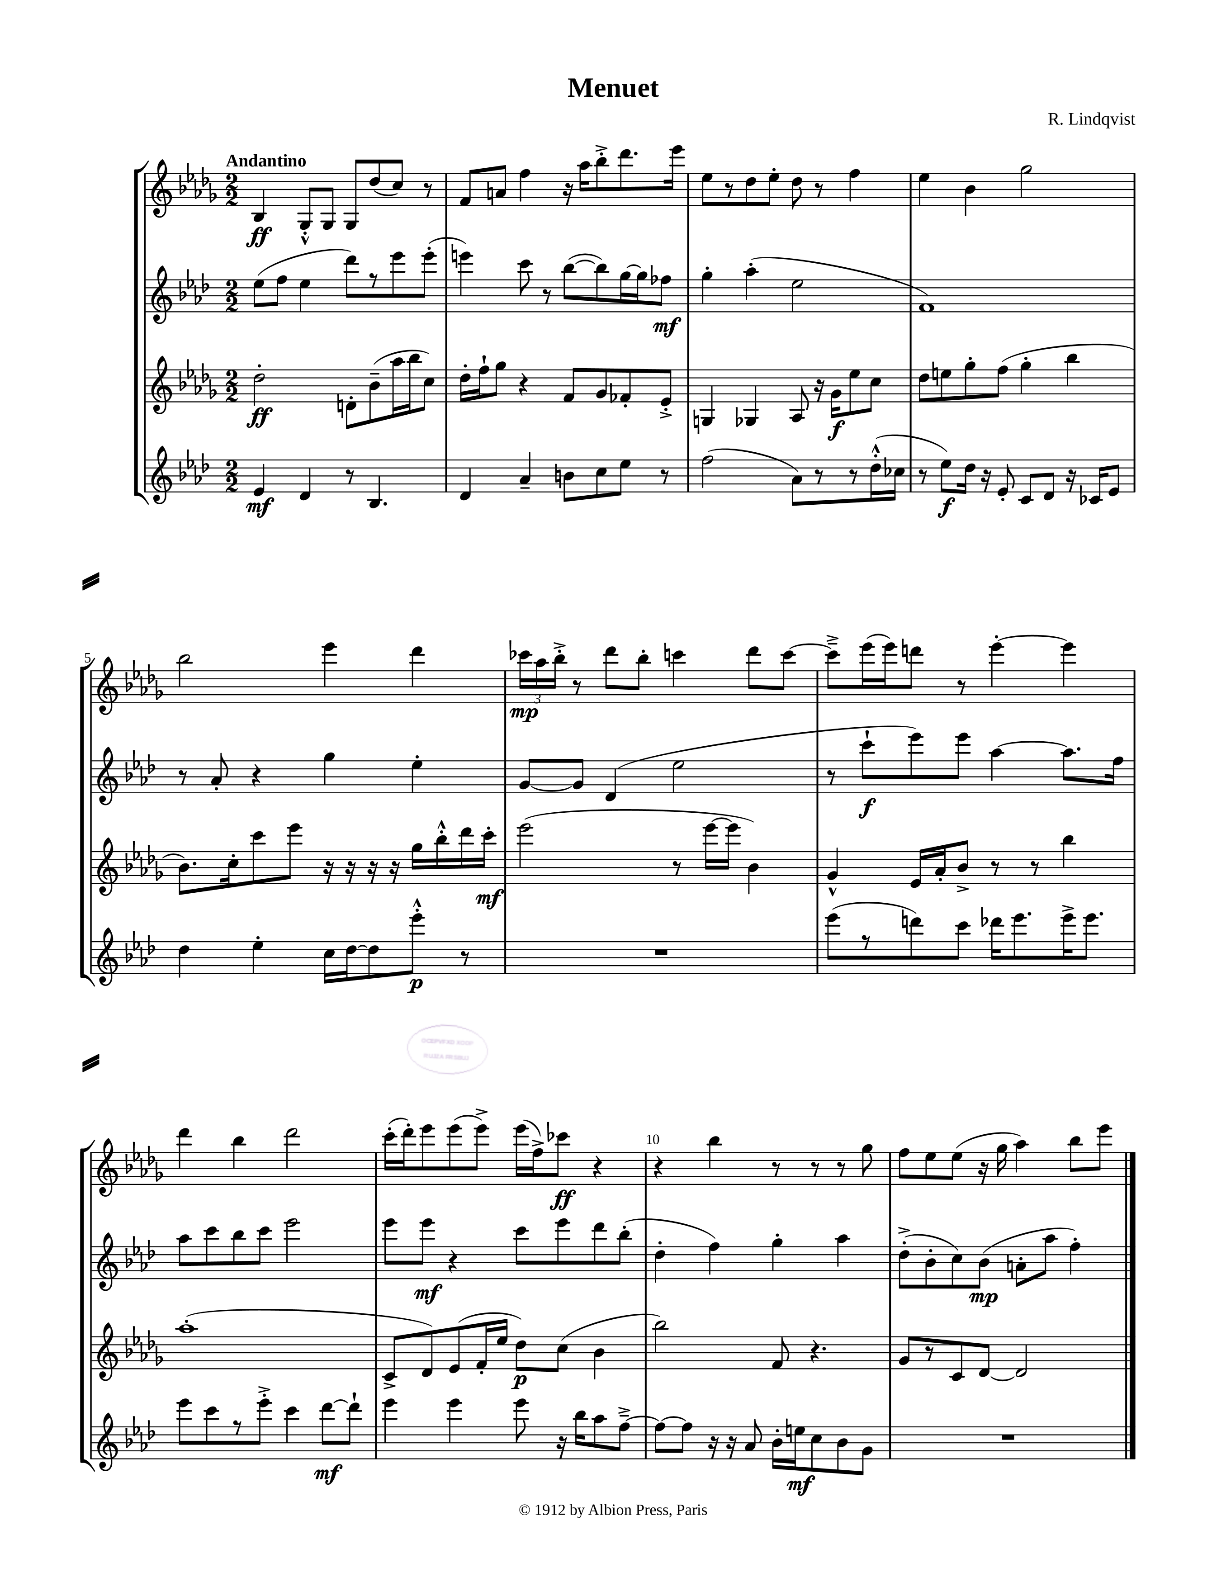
\header { title = "Menuet" composer = "R. Lindqvist" }
<<
\new StaffGroup <<
\new Staff = "s0" {
    \clef treble \key des \major \numericTimeSignature \time 2/2 \tempo "Andantino"
    \autoBeamOff bes4\ff ges8[-.-^ ges8] ges8[ des''8( c''8]) r8 |
    f'8[ a'8] f''4 r16 aes''16[ bes''8-.-> des'''8. ees'''16] |
    ees''8[ r8 des''8 ees''8]-. des''8 r8 f''4 |
    ees''4 bes'4 ges''2 |
    bes''2 ees'''4 des'''4 |
    \tuplet 3/2 { ces'''16[\mp aes''16 bes''16]-.-> } r8 des'''8[ bes''8]-. c'''4 des'''8[ c'''8]~ |
    c'''8[---> ees'''16( ees'''16) d'''8] r8 ees'''4~-. ees'''4 |
    des'''4 bes''4 des'''2 |
    c'''16[-.( des'''16-.) ees'''8 ees'''8( ees'''8]->) ees'''16[( f''16->) ces'''8]\ff r4 |
    r4 bes''4 r8 r8 r8 ges''8 |
    f''8[ ees''8 ees''8]( r16 ges''16 aes''4) bes''8[ ees'''8] \bar "|." |
}
\new Staff = "s1" {
    \clef treble \key aes \major \numericTimeSignature \time 2/2
    \autoBeamOff ees''8[( f''8] ees''4 des'''8[) r8 ees'''8 ees'''8]-.( |
    e'''4) c'''8 r8 bes''8[~( bes''8) g''16~ g''16 fes''8]\mf |
    g''4-. aes''4-.( ees''2 |
    f'1) |
    r8 aes'8-. r4 g''4 ees''4-. |
    g'8[~ g'8] des'4( ees''2 |
    r8 c'''8[-!\f ees'''8) ees'''8] aes''4~ aes''8.[ f''16] |
    aes''8[ c'''8 bes''8 c'''8] ees'''2 |
    ees'''8[ ees'''8]\mf r4 c'''8[ ees'''8 des'''8 bes''8]-.( |
    des''4-. f''4) g''4-. aes''4 |
    des''8[-.->( bes'8-. c''8) bes'8]\mp( a'8[-. aes''8] f''4-.) \bar "|." |
}
\new Staff = "s2" {
    \clef treble \key des \major \numericTimeSignature \time 2/2
    \autoBeamOff des''2-.\ff d'8[-. bes'8--( aes''16 bes''16 c''8]) |
    des''16[-. f''16-! ges''8] r4 f'8[ ges'8 fes'8-. ees'8]-.-> |
    g4 ges4 aes8 r16 ges'16[\f ees''8 c''8] |
    des''8[ e''8 ges''8-. f''8]( ges''4-. bes''4 |
    bes'8.[) c''16-. c'''8 ees'''8] r16 r16 r16 r16 ges''16[ bes''16-.-^ des'''16 c'''16]-.\mf |
    ees'''2( r8 ees'''16[~ ees'''16] bes'4) |
    ges'4-^ ees'16[ aes'16-. bes'8]-> r8 r8 bes''4 |
    aes''1-.( |
    c'8[-> des'8) ees'8( f'16-. ees''16] des''8[\p) c''8]( bes'4 |
    bes''2) f'8 r4. |
    ges'8[ r8 c'8 des'8]~ des'2 \bar "|." |
}
\new Staff = "s3" {
    \clef treble \key aes \major \numericTimeSignature \time 2/2
    \autoBeamOff ees'4\mf des'4 r8 bes4. |
    des'4 aes'4-- b'8[ c''8 ees''8] r8 |
    f''2( aes'8[) r8 r8 des''16-.-^( ces''16] |
    r8 ees''8[\f) des''16] r16 ees'8-. c'8[ des'8] r16 ces'16[ ees'8] |
    des''4 ees''4-. c''16[ des''16~ des''8 ees'''8]-.-^\p r8 |
    R1 |
    ees'''8[( r8 d'''8) c'''8] des'''16[ ees'''8. ees'''16-> ees'''8.] |
    ees'''8[ c'''8 r8 ees'''8]-.-> c'''4 des'''8[~\mf des'''8]-! |
    ees'''4 ees'''4 ees'''8 r16 bes''16[ aes''8 f''8]~---> |
    f''8[~ f''8] r16 r16 aes'8 bes'16[-. e''16\mf c''8 bes'8 g'8] |
    R1 \bar "|." |
}
>>
>>
\layout { \context { \Score \override BarNumber.break-visibility = ##(#f #t #t) barNumberVisibility = #(every-nth-bar-number-visible 5) } }
